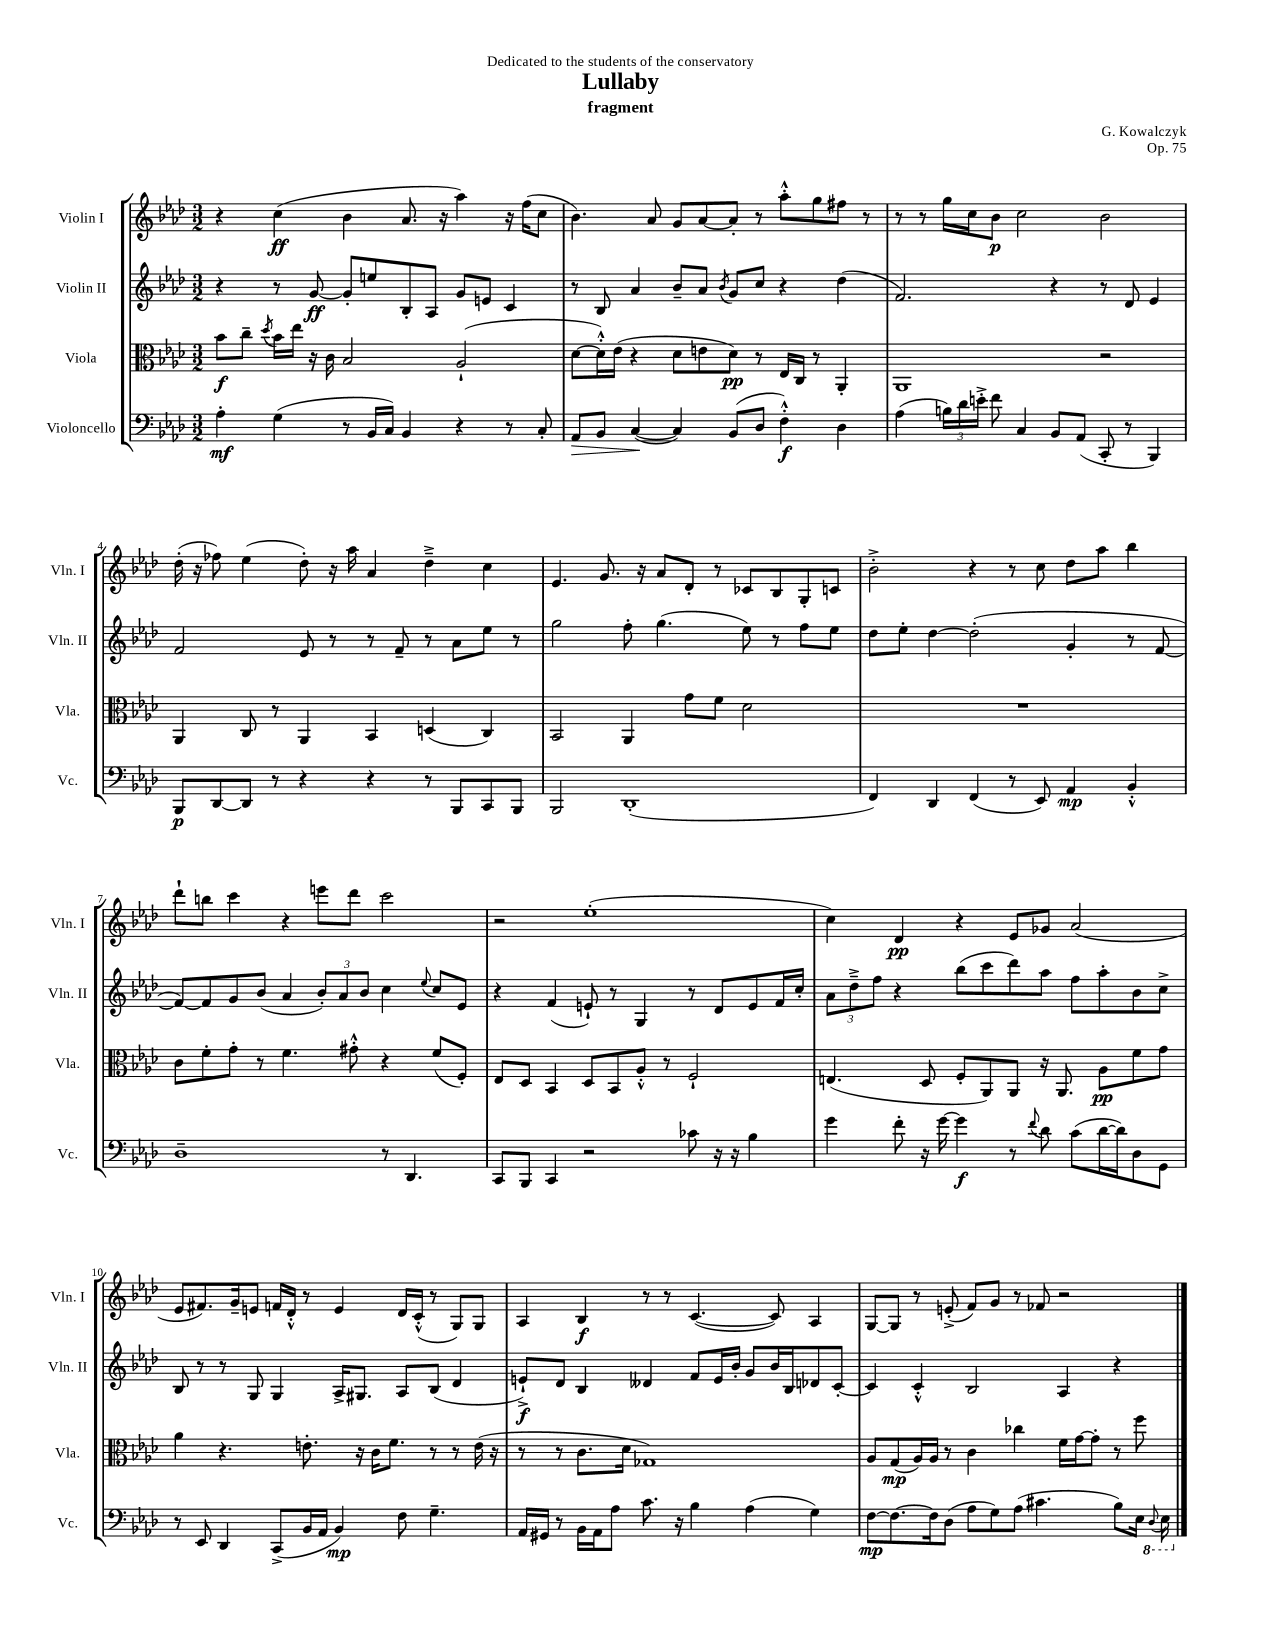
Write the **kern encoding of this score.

**kern	**kern	**kern	**kern
*staff4	*staff3	*staff2	*staff1
*clefF4	*clefC3	*clefG2	*clefG2
*k[b-e-a-d-]	*k[b-e-a-d-]	*k[b-e-a-d-]	*k[b-e-a-d-]
*M3/2	*M3/2	*M3/2	*M3/2
4A-'	8b-	4r	4r
.	8cc~	.	.
.	8qdd-	.	.
(4G	16b-	8r	(4cc
.	16ee-	.	.
.	16r	[8g	.
.	16c	.	.
8r	2B-	8g']	4b-
16BB-	.	8ee	.
16C)	.	.	.
4BB-	.	8B-'	8.a-
.	.	8A-	.
.	.	.	16r
4r	(2A-`	8g	4aa-)
.	.	8e	.
8r	.	4c	16r
.	.	.	(16ff
8C'	.	.	8cc
=	=	=	=
8AA-	[8d-	8r	4.b-)
8BB-	16d-'^^])	8B-	.
.	(16e-	.	.
([4C	4r	4a-	.
.	.	.	8a-
4C])	8d-	8b-~	8g
.	8e	8a-	[8a-
.	.	8qb-	.
(8BB-	8d-)	8g	8a-']
8D-	8r	8cc	8r
4F'^^)	16E-	4r	8aa-'^^
.	16C	.	.
.	8r	.	8gg
4D-	4AA-'	(4dd-	8ff#
.	.	.	8r
=	=	=	=
(4A-	1AA-	2.f)	8r
.	.	.	8r
24B)	.	.	16gg
24d-	.	.	.
.	.	.	16cc
24e'^	.	.	.
8f	.	.	8b-
4C	.	.	2cc
8BB-	.	4r	.
(8AA-	.	.	.
8CC'	2r	8r	2b-
8r	.	8d-	.
4BBB-)	.	4e-	.
=	=	=	=
8BBB-	4AA-	2f	(16dd-'
.	.	.	16r
[8DD-	.	.	8ff-)
8DD-]	8C	.	(4ee-
8r	8r	.	.
4r	4AA-	8e-	8dd-')
.	.	8r	16r
.	.	.	16aa-
4r	4BB-	8r	4a-
.	.	8f~	.
8r	(4D	8r	4dd-~^
8BBB-	.	8a-	.
8CC	4C)	8ee-	4cc
8BBB-	.	8r	.
=	=	=	=
2BBB-	2BB-	2gg	4.e-
.	.	.	8.g
(1DD-'	4AA-	8ff'	.
.	.	.	16r
.	.	(4.gg	8a-
.	8g	.	8d-'
.	8f	.	8r
.	2d-	8ee-)	8c-
.	.	8r	8B-
.	.	8ff	8G'
.	.	8ee-	8c
=	=	=	=
4FF)	1.r	8dd-	2b-'^
.	.	8ee-'	.
4DD-	.	[4dd-	.
(4FF	.	(2dd-']	4r
8r	.	.	8r
8EE-)	.	.	8cc
4AA-	.	4g'	8dd-
.	.	.	8aa-
4BB-'^^	.	8r	4bb-
.	.	[8f	.
=	=	=	=
1D-~	8c	8f_)	8ddd-`
.	8f'	8f]	8bb
.	8g'	8g	4ccc
.	8r	(8b-	.
.	4.f	4a-	4r
.	.	12b-')	8eee
.	.	12a-	.
.	8g#'^^	.	8ddd-
.	.	12b-	.
8r	4r	4cc	2ccc
4.DD-	.	.	.
.	.	8qqee-	.
.	(8f	8cc	.
.	8F')	8e-	.
=	=	=	=
8CC	8E-	4r	2r
8BBB-	8D-	.	.
4CC	4BB-	(4f	.
2r	8D-	8e`)	(1ee-'
.	8BB-	8r	.
.	8A-'^^	4G	.
.	8r	.	.
8c-	2F`	8r	.
16r	.	8d-	.
16r	.	.	.
4B-	.	8e	.
.	.	16f	.
.	.	16cc'	.
=	=	=	=
4g	(4.E	12a-	4cc)
.	.	12dd-~^	.
.	.	12ff	.
8f'	.	4r	4d-
16r	8D-	.	.
[16g	.	.	.
4g]	8F'	(8bb-	4r
.	8AA-)	8ccc	.
8r	8AA-	8ddd-)	8e-
8qqf	.	.	.
8d-	16r	8aa-	8g-
.	8.AA-	.	.
(8c	.	8ff	(2a-
[16d-	8A-	8aa-'	.
16d-])	.	.	.
8D-	8f	8b-	.
8GG	8g	8cc^	.
=	=	=	=
8r	4a-	8B-	8e-
8EE-	.	8r	8.f#)
4DD-	4.r	8r	.
.	.	.	16g~
.	.	8G	8e
(8CC^	.	4G	16f
.	.	.	16d-'^^
16BB-	8.e'	.	8r
16AA-	.	.	.
4BB-)	.	16A-^	4e
.	16r	8.G#	.
.	16c	.	.
.	8.f	.	.
8F	.	8A-	16d-
.	.	.	(16c'^^
4.G~	8r	(8B-	8r
.	8r	4d-	8G)
.	(16e	.	8G
.	16r	.	.
=	=	=	=
16AA-	8r	8e`^)	4A-
16GG#	.	.	.
8r	8r	8d-	.
16BB-	8.c	4B-	4B-
16AA-	.	.	.
8A-	.	.	.
.	16d-	.	.
8.c	1G-)	4d--	8r
.	.	.	8r
16r	.	.	.
4B-	.	8f	([4.c
.	.	16e	.
.	.	16b-'	.
(4A-	.	8g	.
.	.	16b-	8c])
.	.	16B-	.
4G)	.	8d-	4A-
.	.	[8c'	.
=	=	=	=
[8F	8A-	4c]	[8G
8.F_	(8G	.	8G]
.	16A-)	4c'^^	8r
16F]	16A-	.	.
(8D-	8r	.	(8e'^
8A-	4c	2B-	8f)
8G)	.	.	8g
(8A-	4cc-	.	8r
4.c#	.	.	8f-
.	16f	4A-	2r
.	[16g	.	.
.	8g']	.	.
8B-)	8r	4r	.
16E-	8ff	.	.
8qqDD-	.	.	.
16EE-	.	.	.
==	==	==	==
*-	*-	*-	*-
